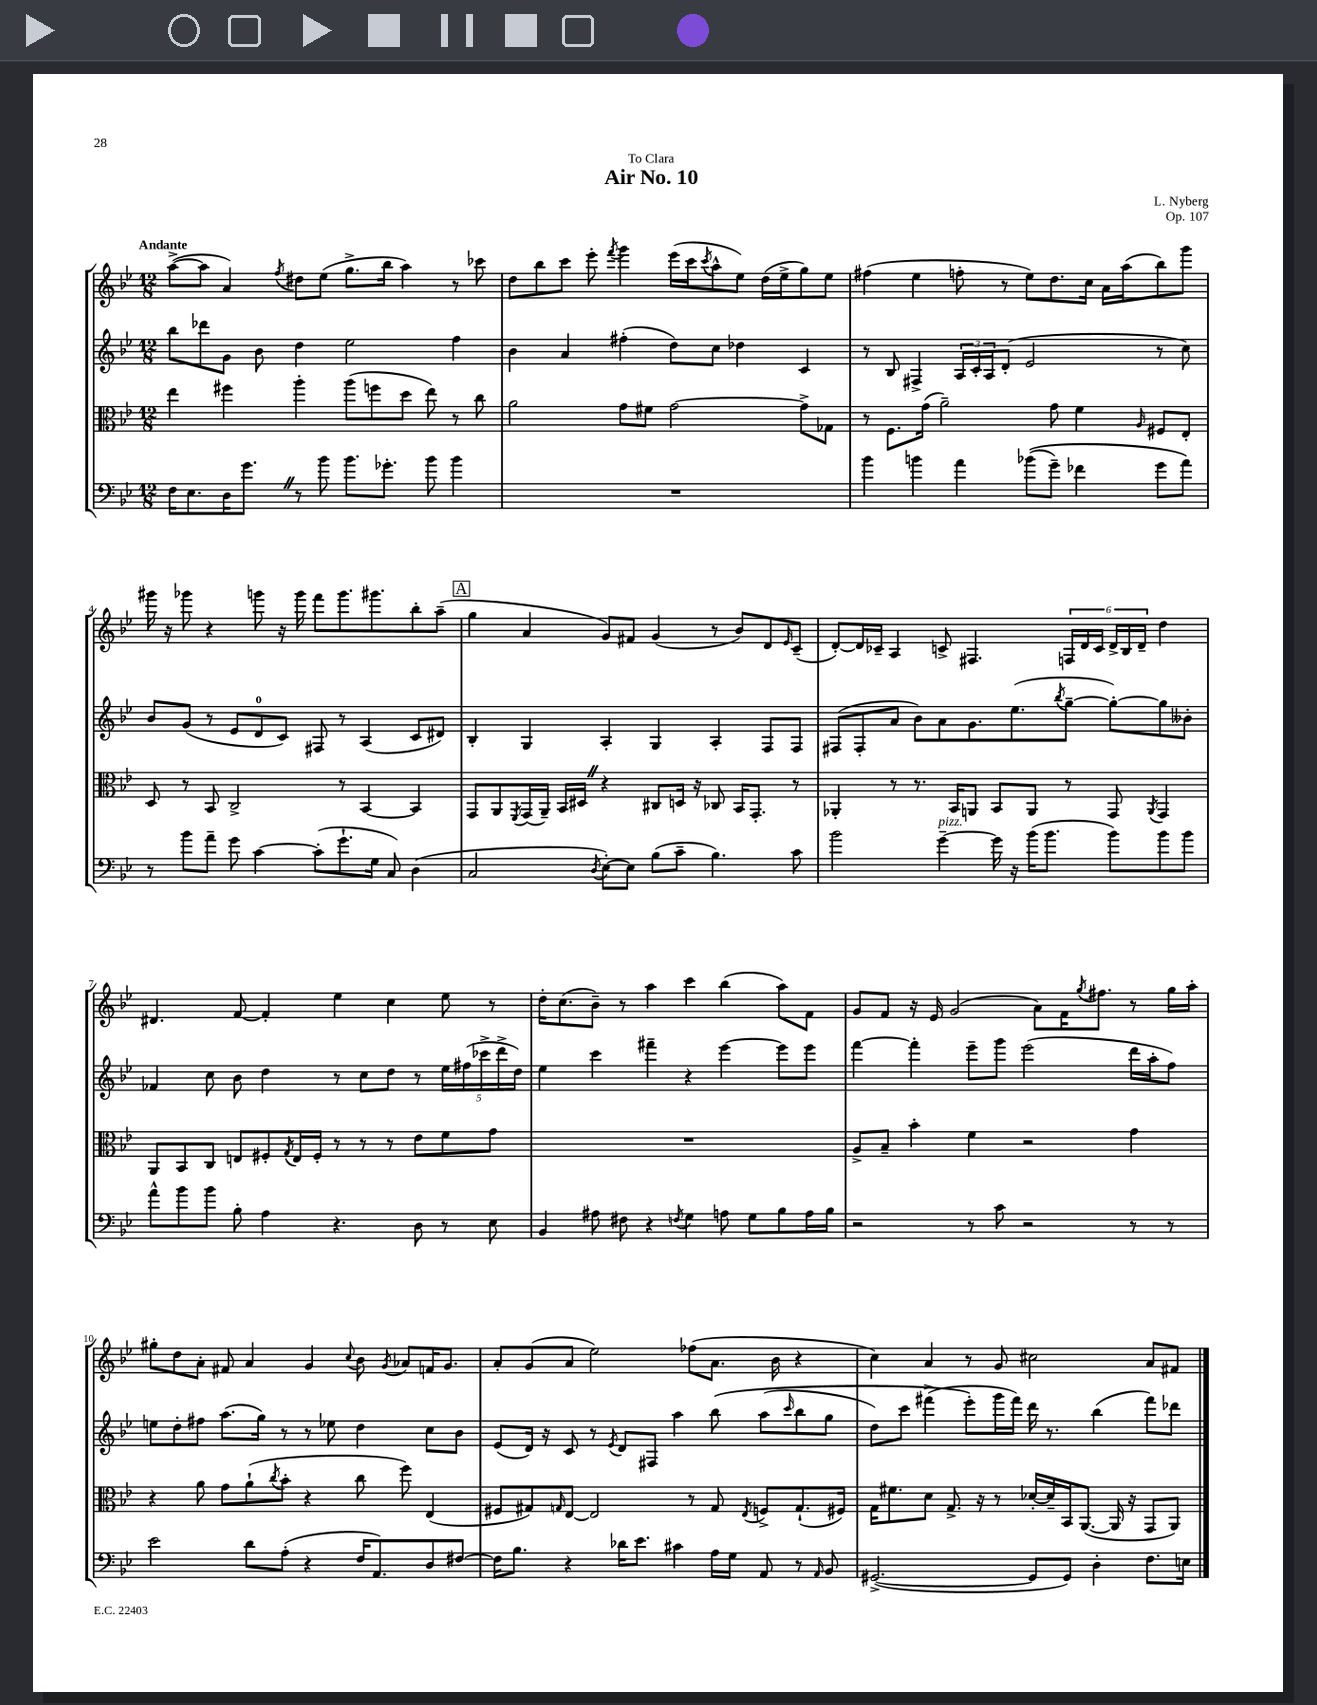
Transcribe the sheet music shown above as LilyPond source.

\header { title = "Air No. 10" composer = "L. Nyberg" dedication = "To Clara" opus = "Op. 107" }
<<
\new StaffGroup <<
\new Staff = "s0" {
    \clef treble \key bes \major \numericTimeSignature \time 12/8 \tempo "Andante"
    a''8~->( a''8 a'4) \acciaccatura { f''8 } dis''8 ees''8( g''8.-> bes''16 a''4) r8 ces'''8 |
    d''8 bes''8 c'''8 ees'''8-. \acciaccatura { f'''8 } g'''4 ees'''16( c'''16 \acciaccatura { c'''8 } a''8-^ ees''8) d''16( ees''16-> g''8) ees''8 |
    fis''4( ees''4 f''8-. r8 ees''8) d''8. c''16 a'16 a''16( bes''8) g'''8 |
    gis'''16 r16 ges'''8 r4 g'''8 r16 g'''16 f'''8 g'''8. gis'''8. bes''8-. a''8--( |
    \mark \markup { \box "A" } g''4 a'4 g'8) fis'8 g'4( r8 bes'8) d'8 \grace { ees'16 } c'8--( |
    d'8~-.) d'16 ces'16-- a4 c'8-> fis4. \tuplet 6/4 { f16 d'16 c'16 d'16-> bes16 d'16-- } d''4 |
    dis'4. f'8~ f'4-. ees''4 c''4 ees''8 r8 |
    d''16-. c''8.( bes'8--) r8 a''4 c'''4 bes''4( a''8) f'8 |
    g'8 f'8 r16 ees'16 g'2( a'8) f'16 \acciaccatura { g''8 } fis''8. r8 g''16 a''16-. |
    gis''8-. d''8 a'8-. fis'8 a'4 g'4 \appoggiatura { c''8 } bes'8 \acciaccatura { g'8 } aes'8 f'16 g'8. |
    a'8-. g'8( a'8 ees''2) fes''8( a'8. bes'16 r4 |
    c''4) a'4 r8 g'8 cis''2 a'8 fis'8 \bar "|." |
}
\new Staff = "s1" {
    \clef treble \key bes \major \numericTimeSignature \time 12/8
    bes''8 des'''8 g'8 bes'8 d''4 ees''2 f''4 |
    bes'4 a'4 fis''4-.( d''8) c''8 des''4 c'4 |
    r8 bes8 fis4-> \tuplet 3/2 { a16 c'16-. a16 } d'8-.( ees'2 r8 c''8) |
    bes'8 g'8( r8 ees'8 d'8-0 c'8) fis8 r8 a4( c'8 dis'8) |
    \mark \markup { \box "A" } bes4-. g4 a4-. g4 a4-. f8 f8 |
    fis8( fis8-. a'8 bes'8) a'8 g'8. ees''8.( \acciaccatura { bes''8 } g''8~-- g''8~-.) g''8 beses'8-. |
    fes'4 c''8 bes'8 d''4 r8 c''8 d''8 r8 \tuplet 5/4 { ees''16 fis''16( ces'''16-> d'''16-> d''16) } |
    ees''4 c'''4 fis'''4-- r4 ees'''4~ ees'''8 ees'''8 |
    f'''4~ f'''4-. ees'''8-- g'''8 ees'''2( d'''16 a''16-. f''8) |
    e''8 d''8-. fis''8 a''8.( g''16) r8 r8 ees''8 d''4 c''8 bes'8 |
    ees'8( d'16) r16 c'8 r8 \acciaccatura { ees'8 } d'8 fis8 a''4 bes''8\( a''8( \grace { c'''16 } bes''8 g''8 |
    d''8) c'''8 fis'''4->( ees'''8-.\) g'''16 fis'''16) d'''16 r8. bes''4( fis'''8) des'''8 \bar "|." |
}
\new Staff = "s2" {
    \clef alto \key bes \major \numericTimeSignature \time 12/8
    ees''4 fis''4 a''4-. a''8( f''8 d''8 ees''8) r8 c''8 |
    a'2 g'8 fis'8 g'2~ g'8-> ges8 |
    r8 f8. g'16( a'2--) g'8 f'4 \grace { a16 } fis8 ees8-. |
    d8 r8 bes,8 c2-> r8 bes,4~ bes,4 |
    \mark \markup { \box "A" } g,8 a,8 \acciaccatura { f,8 } g,16( a,16--) bes,16 dis16 \once \override BreathingSign.text = \markup { \musicglyph "scripts.caesura.straight" } \breathe r4 cis8 d16 r16 ces8 bes,16 g,8.-. r8 |
    aes,4-. r8 r8. bes,16 a,8 bes,8 a,8 r8 g,8 \acciaccatura { a,8 } g,4 |
    a,8 bes,8 c8 e8 fis8-. \acciaccatura { g8 } e16 fis16-. r8 r8 r8 ees'8 f'8 g'8 |
    R1. |
    a8-> bes8-- bes'4-. f'4 r2 g'4 |
    r4 a'8 g'8 a'8-!( \acciaccatura { c''8 } bes'8-. r4 c''8 f''8) ees4( |
    fis8 gis8) \grace { g16 } ees8~ ees2 r8 g8 \acciaccatura { ees8 } f8-> g8.-!( fis16) |
    g16 fis'8. d'8 g8.-> r16 r8 des'16~-. des'16-- bes,16 a,8.~( a,16 r16 g,8 a,8) \bar "|." |
}
\new Staff = "s3" {
    \clef bass \key bes \major \numericTimeSignature \time 12/8
    f16 ees8. d16 g'8. \once \override BreathingSign.text = \markup { \musicglyph "scripts.caesura.straight" } \breathe r8 bes'8 bes'8. ges'8.-. bes'8 bes'4 |
    R1. |
    bes'4 b'4 a'4 bes'8(\( g'8--) fes'4 g'8 a'8\) |
    r8 bes'8 a'8-- g'8 c'4~ c'8-.( g'8.-! g16 c8) d4( |
    \mark \markup { \box "A" } c2 \acciaccatura { d8 } ees8~-.) ees8 bes8( c'8-- bes4.) c'8 |
    bes'2 g'4~--^\markup { \italic "pizz." } g'16 r16 bes'16( bes'8. bes'8) bes'8 bes'8 |
    a'8-^ bes'8 bes'8 bes8-. a4 r4. d8 r8 ees8 |
    bes,4 ais8 fis8 r4 \acciaccatura { f8 } g4 a8 g8 bes8 a16 bes16 |
    r2 r8 c'8 r2 r8 r8 |
    ees'2 d'8 a8-.( r4 f16 a,8.) d8 fis8~ |
    fis16 bes8. r4 des'16 ees'8. cis'4 a16 g16 a,8 r8 \grace { a,16 } bes,8 |
    gis,2.~->( gis,8 gis,8) d4-. f8. e16 \bar "|." |
}
>>
>>
